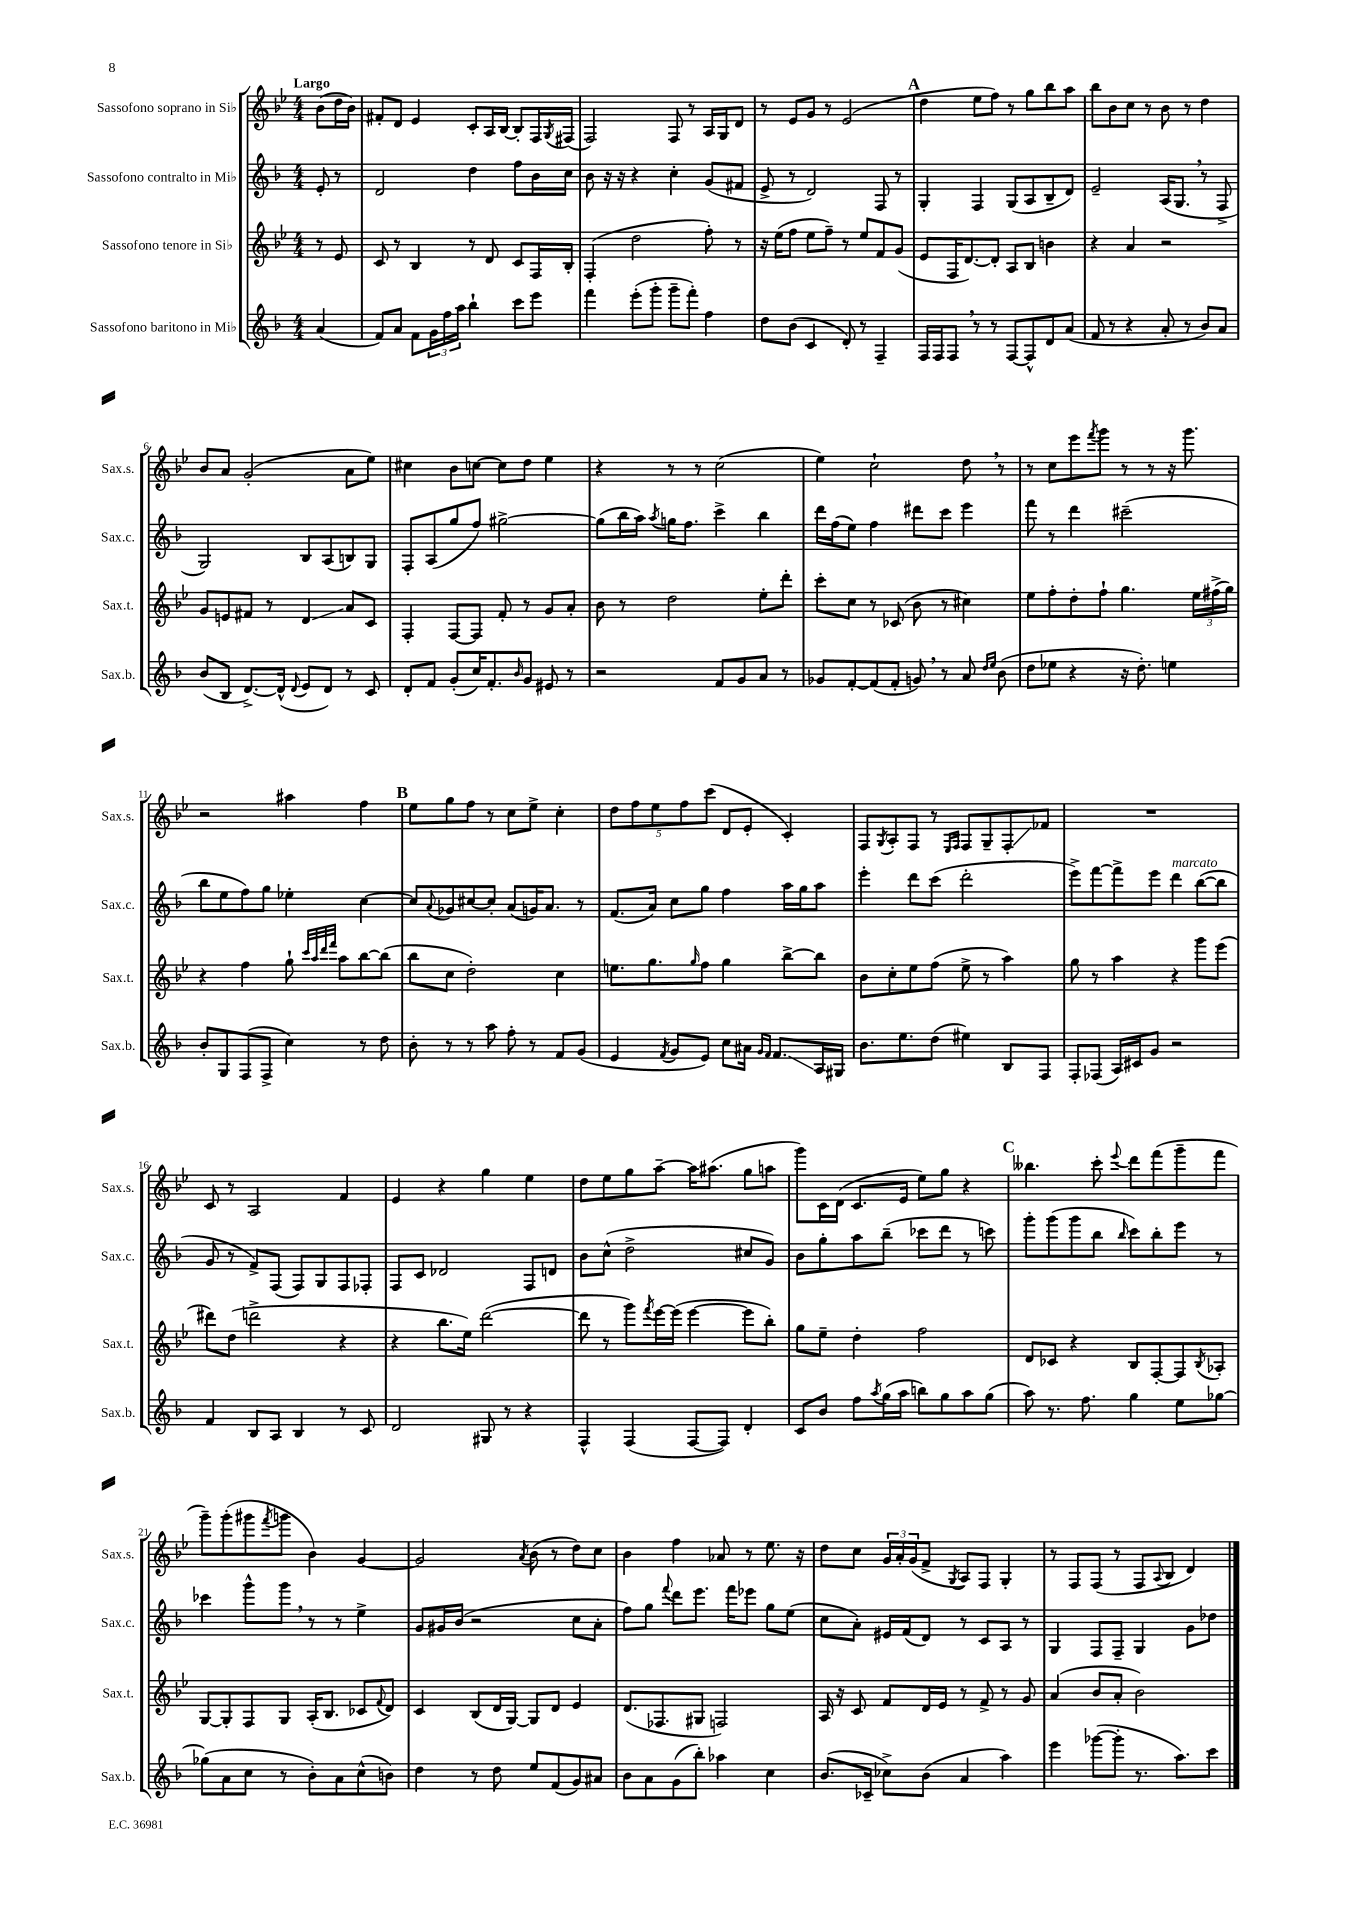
<<
\new StaffGroup <<
\new Staff = "s0" \with { instrumentName = "Sassofono soprano in Sib" shortInstrumentName = "Sax.s." } {
    \clef treble \key bes \major \numericTimeSignature \time 4/4 \partial 4 \tempo "Largo"
    bes'8( d''16 bes'16) |
    fis'8-. d'8 ees'4 c'8-. a16 bes16~ bes8-. f16 \acciaccatura { g8 } fis16( |
    f2) f8 r8 a16 g16 d'8 |
    r8 ees'8 g'8 r8 ees'2( |
    \mark \markup { \bold "A" } d''4 ees''8 f''8) r8 g''8 bes''8 a''8 |
    bes''8 bes'8 c''8 r8 bes'8 r8 d''4 |
    bes'8 a'8 g'2-.( a'8 ees''8) |
    cis''4 bes'8 c''8~ c''8 d''8 ees''4 |
    r4 r8 r8 c''2( |
    ees''4) c''2-! d''8 \breathe r8 |
    r8 c''8 ees'''8 \acciaccatura { f'''8 } g'''8 r8 r8 r16 g'''8. |
    r2 ais''4 f''4 |
    \mark \markup { \bold "B" } ees''8 g''8 f''8 r8 c''8 ees''8-> c''4-. |
    \tuplet 5/4 { d''8 f''8 ees''8 f''8 c'''8( } d'8 ees'8-. c'4-.) |
    f8 \acciaccatura { g8 } a8-. f8 r8 \grace { ees16 f16 } f8 g8-- f8-.\glissando fes'8 |
    R1 |
    c'8 r8 a2 f'4 |
    ees'4 r4 g''4 ees''4 |
    d''8 ees''8 g''8 a''8~-- a''16 ais''8.( g''8 a''8 |
    g'''8) c'16 d'16( c'8. ees'16 ees''8) g''8 r4 |
    \mark \markup { \bold "C" } beses''4. c'''8-. \appoggiatura { ees'''8 } d'''8 f'''8( g'''8-- f'''8 |
    g'''8--) g'''8-.( gis'''8 \acciaccatura { f'''8 } g'''8 bes'4) g'4~ |
    g'2 \acciaccatura { a'8 } bes'8( r8 d''8) c''8 |
    bes'4 f''4 aes'8 r8 ees''8. r16 |
    d''8 c''8 \tuplet 3/2 { g'16 a'16-. g'16( } f'8-> \acciaccatura { g8 } a8) f8 g4-. |
    r8 f8 f8( r8 f8 \appoggiatura { a8 } bes8 d'4) \bar "|." |
}
\new Staff = "s1" \with { instrumentName = "Sassofono contralto in Mib" shortInstrumentName = "Sax.c." } {
    \clef treble \key f \major \numericTimeSignature \time 4/4 \partial 4
    e'8-. r8 |
    d'2 d''4 f''8 bes'16 c''16 |
    bes'8 r16 r16 r4 c''4-. g'8( fis'8 |
    e'8-> r8 d'2) f8 r8 |
    \mark \markup { \bold "A" } g4-. f4 g8( a8 bes8-- d'8) |
    e'2-- a16( g8. \breathe r8 f8-> |
    g2) bes8 a8( b8) g8 |
    f8-. a8( g''8 f''8) gis''2~-> |
    gis''8( bes''16 a''16) \acciaccatura { a''8 } g''16 f''8. c'''4-> bes''4 |
    d'''16 f''16( e''8) f''4 dis'''8 c'''8 e'''4 |
    f'''8 r8 d'''4 cis'''2--( |
    bes''8 e''8 f''8) g''8 ees''4-. c''4~ |
    \mark \markup { \bold "B" } c''8 \appoggiatura { a'8 } ges'8 cis''8~ cis''8-. a'8( g'16) a'8. r8 |
    f'8.( a'16) c''8 g''8 f''4 a''16 g''16 a''8 |
    e'''4-. d'''8 c'''8( d'''2-. |
    e'''8->) f'''8~ f'''8-> e'''8 d'''4^\markup { \italic "marcato" } bes''8~( bes''8 |
    g'8 r8 f'8->) f8( f8) g8 f8 fes8-. |
    f8 c'8 des'2 f8 d'8 |
    bes'8 c''8-^( d''2-> cis''8 g'8) |
    bes'8 g''8-. a''8 bes''8--( ces'''8 d'''8 r8 c'''8) |
    \mark \markup { \bold "C" } g'''8-. g'''8( g'''8 bes''8 \grace { bes''16 } c'''8) bes''8-. e'''8 r8 |
    ces'''4 g'''8-^ g'''8 \breathe r8 r8 e''4-> |
    g'8 gis'16 bes'16( r2 c''8 a'8-. |
    f''8) g''8 \appoggiatura { f'''8 } d'''8 e'''8. f'''16 ees'''8 g''8 e''8( |
    c''8 a'8-.) eis'16 f'16( d'8) r8 c'8 a8 r8 |
    g4 f8 f8-- g4 g'8 des''8 \bar "|." |
}
\new Staff = "s2" \with { instrumentName = "Sassofono tenore in Sib" shortInstrumentName = "Sax.t." } {
    \clef treble \key bes \major \numericTimeSignature \time 4/4 \partial 4
    r8 ees'8 |
    c'8 r8 bes4 r8 d'8 c'8 f16 bes16-. |
    f4-.( d''2 f''8-.) r8 |
    r16 ees''16( f''8 ees''8 f''8--) r8 ees''8 f'8 g'8( |
    \mark \markup { \bold "A" } ees'8 f16 d'8.~) d'8-. a8 bes8 b'4 |
    r4 a'4 r2 |
    g'8 e'8 fis'8 r8 d'4\glissando a'8 c'8 |
    f4-. f8~ f8 f'8-. r8 g'8 a'8-. |
    bes'8 r8 d''2 ees''8-. d'''8-. |
    c'''8-. c''8 r8 ces'8( bes'8 r8 cis''4) |
    ees''8 f''8-. d''8-. f''8-! g''4. \tuplet 3/2 { ees''16 fis''16->( g''16) } |
    r4 f''4 g''8-! \grace { c'''32 a''32 d'''32 f'''32 } a''8 bes''8~ bes''8( |
    \mark \markup { \bold "B" } bes''8 c''8 d''2-.) c''4 |
    e''8. g''8. \grace { g''16 } f''8 g''4 bes''8~-> bes''8 |
    bes'8 c''8-. ees''8 f''8( ees''8-> r8 a''4) |
    g''8 r8 a''4 r4 g'''8 ees'''8( |
    dis'''8) d''8( d'''2-> r4 |
    r4 bes''8. ees''16) d'''2~( |
    d'''8 r8 g'''8) \acciaccatura { f'''8 } ees'''16~ ees'''16( ees'''4~ ees'''8 bes''8-.) |
    g''8 ees''8-- d''4-. f''2 |
    \mark \markup { \bold "C" } d'8 ces'8 r4 bes8 f8~-. f8 \acciaccatura { bes8 } aes8-. |
    g8~ g8-. f8 g8 a16-.( bes8. ces'8 \appoggiatura { f'8 } d'8) |
    c'4 bes8( d'16 g16~) g8 d'8 ees'4 |
    d'8.( fes8. gis8 f2) |
    a16 r16 c'8 f'8 d'16 ees'16 r8 f'8-> r8 g'8 |
    a'4( bes'8 a'8-. bes'2) \bar "|." |
}
\new Staff = "s3" \with { instrumentName = "Sassofono baritono in Mib" shortInstrumentName = "Sax.b." } {
    \clef treble \key f \major \numericTimeSignature \time 4/4 \partial 4
    a'4( |
    f'8) a'8 f'8 \tuplet 3/2 { g'16 f''16 a''16 } bes''4-! c'''8 e'''8 |
    f'''4 e'''8-.( g'''8-. g'''8-- f'''8-.) f''4 |
    d''8 bes'8( c'4 d'8-.) r8 f4-- |
    \mark \markup { \bold "A" } f16 f16 f8 \breathe r8 r8 f8~ f8-^ d'8 a'8( |
    f'8 r8 r4 a'8-. r8 bes'8) a'8 |
    bes'8( bes8 d'8.~->) d'16-^( \appoggiatura { d'8 } e'8 d'8) r8 c'8 |
    d'8-. f'8 g'8-.( c''16) f'8.-. \grace { bes'16 } g'8 eis'8 r8 |
    r2 f'8 g'8 a'8 r8 |
    ges'8 f'8~-. f'8( f'8-. g'8) \breathe r8 a'8 \grace { d''16 e''16 } bes'8( |
    d''8 ees''8 r4 r16 d''8.-.) e''4 |
    bes'8-. g8 f8( f8-> c''4) r8 d''8 |
    \mark \markup { \bold "B" } bes'8-. r8 r8 a''8 f''8-. r8 f'8 g'8( |
    e'4 \acciaccatura { f'8 } g'8 e'8) c''8 ais'16 \grace { g'16 f'16 } f'8.\glissando a16 gis16 |
    bes'8. e''8. d''8( eis''4) bes8 f8 |
    f8-. fes8( a16) cis'16 g'8 r2 |
    f'4 bes8 a8 bes4 r8 c'8 |
    d'2 gis8 r8 r4 |
    f4-^ f4( f8~ f8) d'4-. |
    c'8 bes'8 f''8 \acciaccatura { a''8 } g''16( a''16 b''8) g''8 a''8 g''8( |
    \mark \markup { \bold "C" } a''8) r8. f''8. g''4 e''8 ges''8~ |
    ges''8( a'8 c''8 r8 bes'8-.) a'8 c''8-^( b'8) |
    d''4 r8 d''8 e''8 f'8( g'8) ais'8 |
    bes'8 a'8 g'8( bes''8-.) aes''4 c''4 |
    bes'8.( ces'16-- ces''8->) bes'8( a'4 a''4) |
    e'''4 ges'''8~( ges'''8-. r8. a''8.) c'''8 \bar "|." |
}
>>
>>
